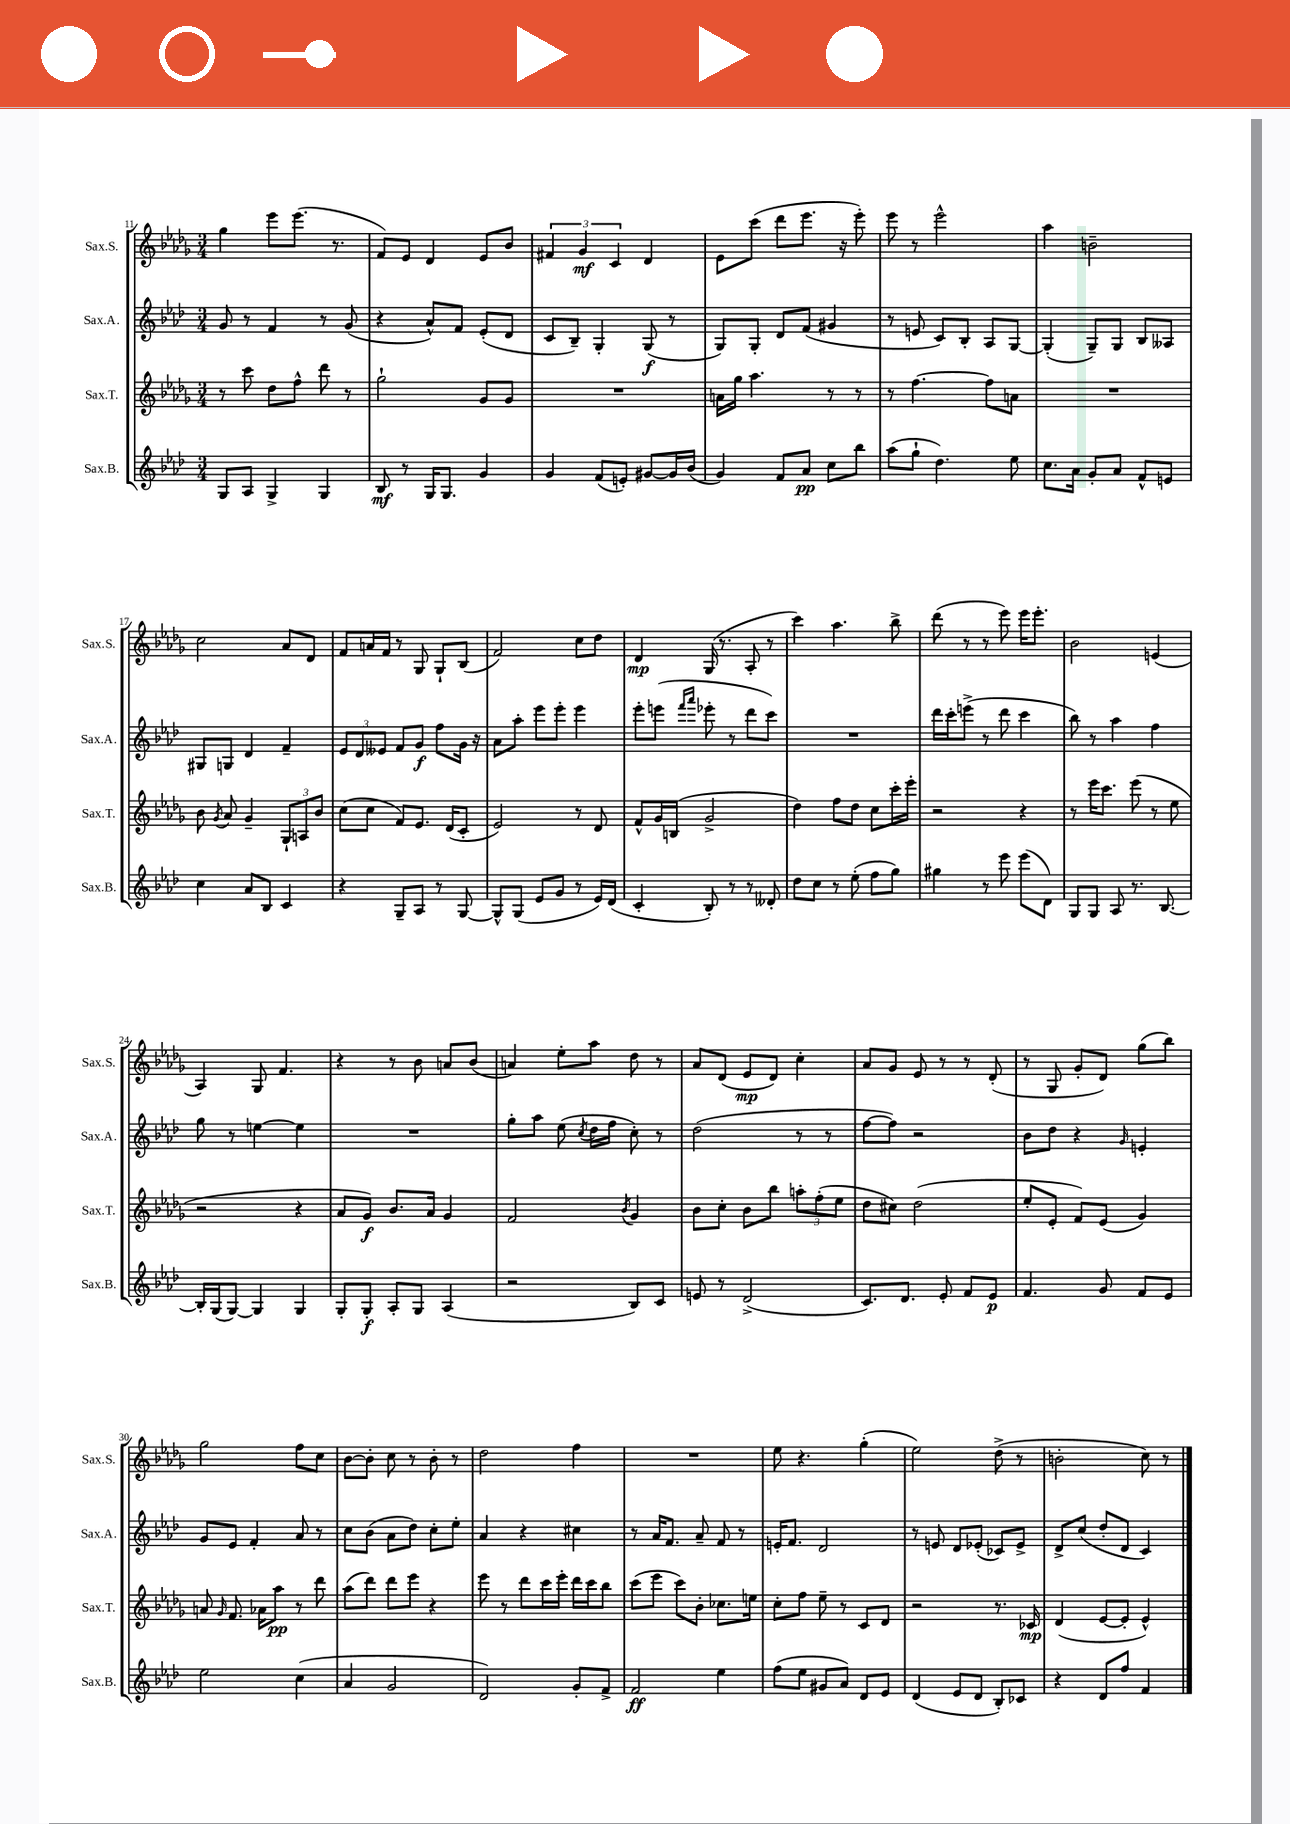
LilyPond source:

<<
\new StaffGroup <<
\new Staff = "s0" \with { instrumentName = "Sax.S." shortInstrumentName = "Sax.S." } {
    \clef treble \key des \major \numericTimeSignature \time 3/4
    \autoBeamOff ges''4 ees'''8[ ees'''8.]( r8. |
    f'8[) ees'8] des'4 ees'8[ bes'8] |
    \tuplet 3/2 { fis'4 ges'4\mf c'4 } des'4 |
    ees'8[ c'''8]( des'''8[ ees'''8.] r16 ees'''8-.) |
    ees'''8 r8 ees'''2-^ |
    aes''4 b'2-- |
    c''2 aes'8[ des'8] |
    f'8[ a'16 f'16] r8 ges8 ges8[-! bes8]( |
    f'2) c''8[ des''8] |
    des'4\mp ges16( r8. aes8-. r8 |
    c'''4) aes''4. bes''8-> |
    des'''8( r8 r8 ees'''8) ees'''16[ ees'''8.]-. |
    bes'2 e'4( |
    aes4) ges8 f'4. |
    r4 r8 bes'8 a'8[ bes'8]( |
    a'4) ees''8[-. aes''8] des''8 r8 |
    aes'8[ des'8]( ees'8[\mp des'8]) c''4-. |
    aes'8[ ges'8] ees'8 r8 r8 des'8-.( |
    r8 ges8 ges'8[-. des'8]) ges''8[( bes''8]) |
    ges''2 f''8[ c''8] |
    bes'8[~ bes'8]-. c''8 r8 bes'8-. r8 |
    des''2 f''4 |
    R2. |
    ees''8 r4. ges''4-.( |
    ees''2) des''8->( r8 |
    b'2-. c''8) r8 \bar "|." |
}
\new Staff = "s1" \with { instrumentName = "Sax.A." shortInstrumentName = "Sax.A." } {
    \clef treble \key aes \major \numericTimeSignature \time 3/4
    \autoBeamOff g'8 r8 f'4 r8 g'8( |
    r4 aes'8[-^) f'8] ees'8[-.( des'8] |
    c'8[ bes8]--) g4-. g8\f( r8 |
    g8[) g8]-. des'8[ f'8]( gis'4 |
    r8 e'8 c'8[) bes8]-. aes8[ g8]~ |
    g4-.( g8[--) g8] bes8[ aeses8] |
    gis8[ g8] des'4 f'4-- |
    \tuplet 3/2 { ees'8[ des'8 eeses'8] } f'8[ g'8]\f f''8[ g'16] r16 |
    aes'8[ aes''8]-. ees'''8[ ees'''8]-. ees'''4 |
    ees'''8[-. e'''8]( \grace { f'''16[ aes'''16] } ees'''8-. r8 des'''8[ c'''8]) |
    R2. |
    des'''16[ c'''16-. e'''8]->( r8 des'''8 c'''4 |
    bes''8) r8 aes''4 f''4 |
    g''8 r8 e''4~ e''4 |
    R2. |
    g''8[-. aes''8] ees''8( \acciaccatura { c''8 } des''16[ f''16] c''8-.) r8 |
    des''2( r8 r8 |
    f''8[~ f''8]) r2 |
    bes'8[ des''8] r4 \grace { g'16 } e'4-. |
    g'8[ ees'8] f'4-. aes'8 r8 |
    c''8[ bes'8]( aes'8[ des''8]) c''8[-. ees''8]-. |
    aes'4 r4 cis''4 |
    r8 aes'16[ f'8.] aes'8-- f'8 r8 |
    e'16[-. f'8.] des'2 |
    r8 e'8 des'8[ ees'8]-.( ces'8[) ees'8]-> |
    des'8[-> c''8]( des''8[-. des'8] c'4) \bar "|." |
}
\new Staff = "s2" \with { instrumentName = "Sax.T." shortInstrumentName = "Sax.T." } {
    \clef treble \key des \major \numericTimeSignature \time 3/4
    \autoBeamOff r8 c'''8 des''8[ f''8]-^ des'''8 r8 |
    ges''2-! ges'8[ ges'8] |
    R2. |
    a'16[ ges''16] aes''4. r8 r8 |
    r8 f''4.~ f''8[ a'8] |
    R2. |
    bes'8 \acciaccatura { ges'8 } aes'8 ges'4-- \tuplet 3/2 { ges8[-! a8 bes'8] } |
    c''8[( c''8] f'8[) ees'8.] des'16[( c'8]-. |
    ees'2) r8 des'8 |
    f'8[-^ ges'16 b16]( ges'2-> |
    des''4) f''8[ des''8] c''8[ c'''16-. ees'''16]-. |
    r2 r4 |
    r8 ees'''16[ c'''8.] ees'''8( r8 ees''8 |
    r2 r4 |
    aes'8[ ges'8]\f) bes'8.[ aes'16] ges'4 |
    f'2 \acciaccatura { bes'8 } ges'4 |
    bes'8[ c''8]-. bes'8[ bes''8] \tuplet 3/2 { a''8[-. f''8-.( ees''8] } |
    des''8[ cis''8]) des''2( |
    ees''8[-. ees'8]-. f'8[) ees'8]( ges'4) |
    a'8 \grace { ges'16 } f'8. aes'16[ aes''8]\pp r8 des'''8 |
    aes''8[( des'''8]) des'''8[ ees'''8] r4 |
    ees'''8 r8 des'''8[ c'''16 ees'''16]-. des'''16[ c'''16 bes''8] |
    c'''8[( ees'''8] c'''8[) bes'8]-. ces''8.[ e''16] |
    c''8[-. f''8] ees''8-- r8 c'8[ des'8] |
    r2 r8. ces'16\mp |
    des'4( ees'8[~ ees'8]-. ees'4-^) \bar "|." |
}
\new Staff = "s3" \with { instrumentName = "Sax.B." shortInstrumentName = "Sax.B." } {
    \clef treble \key aes \major \numericTimeSignature \time 3/4
    \autoBeamOff g8[ aes8] g4-> g4 |
    bes8\mf r8 g16[ g8.] g'4 |
    g'4 f'8[( e'8]-.) gis'8[~ gis'16 bes'16]( |
    g'4) f'8[ aes'8]\pp c''8[ bes''8] |
    aes''8[( g''8]-! des''4.) ees''8 |
    c''8.[ aes'16] g'8[-. aes'8] f'8[-^ e'8] |
    c''4 aes'8[ bes8] c'4 |
    r4 g8[-- aes8] r8 g8~ |
    g8[-^ g8]( ees'8[ g'8] r8 ees'16[) des'16]( |
    c'4-. bes8-.) r8 r8 deses'8-. |
    des''8[ c''8] r8 ees''8-.( f''8[ g''8]) |
    gis''4 r8 ees'''8 ees'''8[( des'8]) |
    g8[ g8] aes8 r8. bes8.~ |
    bes16[-. g16( g8]~) g4 g4 |
    g8[-. g8]-.\f aes8[-. g8] aes4( |
    r2 bes8[) c'8] |
    e'8 r8 des'2->( |
    c'8.[) des'8.] ees'8-. f'8[ ees'8]\p |
    f'4. g'8 f'8[ ees'8] |
    ees''2 c''4( |
    aes'4 g'2 |
    des'2) g'8[-. f'8]-> |
    f'2\ff ees''4 |
    f''8[( ees''8] gis'8[ aes'8]) des'8[ ees'8] |
    des'4( ees'8[ des'8] bes8[-.) ces'8] |
    r4 des'8[ f''8] f'4 \bar "|." |
}
>>
>>
\layout { \context { \Score currentBarNumber = #11 } }
